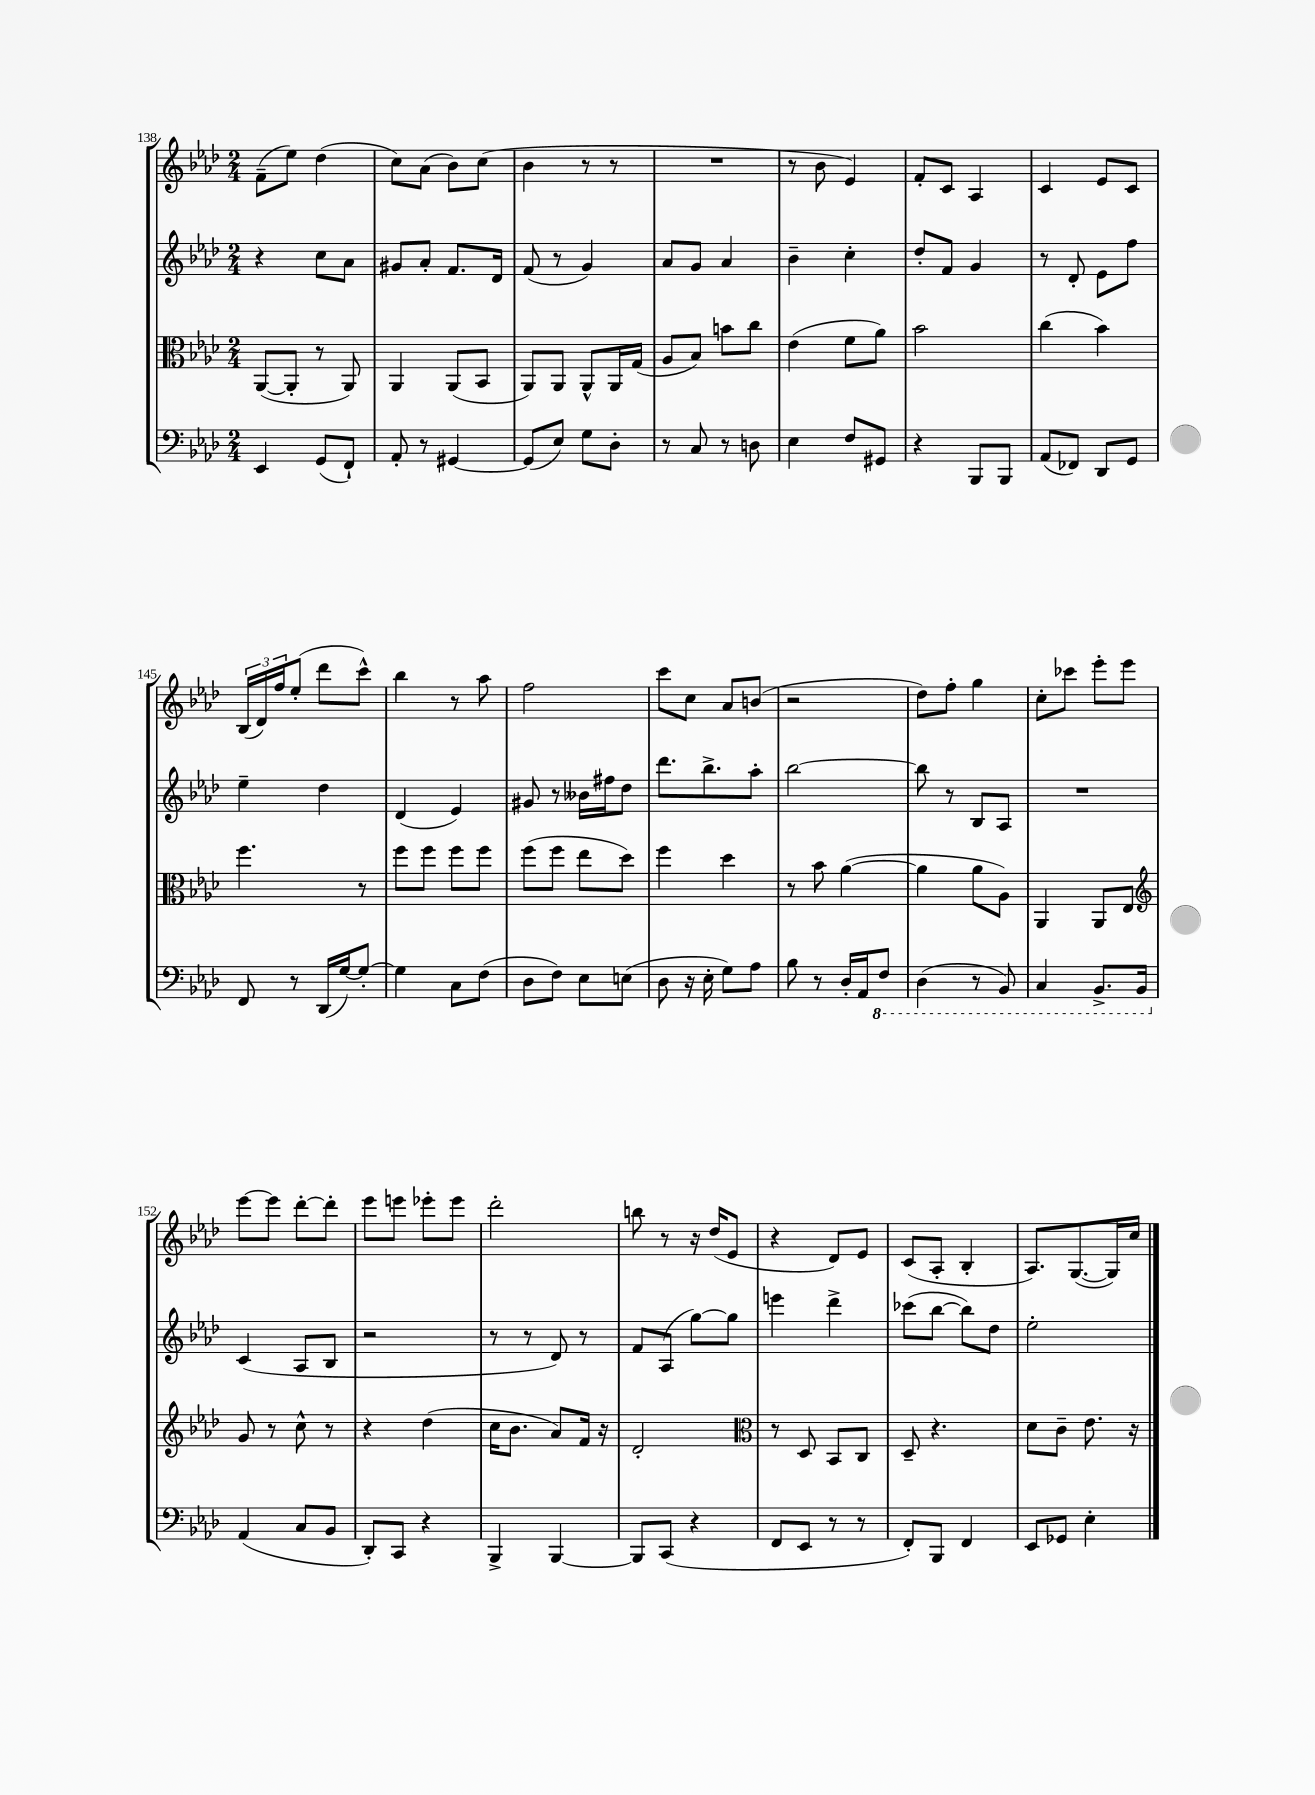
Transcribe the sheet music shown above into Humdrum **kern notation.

**kern	**kern	**kern	**kern
*part4	*part3	*part2	*part1
*staff4	*staff3	*staff2	*staff1
*clefF4	*clefC3	*clefG2	*clefG2
*k[b-e-a-d-]	*k[b-e-a-d-]	*k[b-e-a-d-]	*k[b-e-a-d-]
*M2/4	*M2/4	*M2/4	*M2/4
=138	=138	=138	=138
4EE-/	([8AA-/L	4r	(8f~\L
.	8AA-'/J]	.	8ee-\J)
(8GG/L	8r	8cc\L	(4dd-\
8FF`/J)	8AA-/)	8a-\J	.
=139	=139	=139	=139
8AA-'/	4AA-/	8g#X/L	8cc\L)
8r	.	8a-'/J	(8a-\J
[4GG#X/	(8AA-/L	8.f/L	8b-\L)
.	8BB-/J	.	(8cc\J
.	.	16d-/Jk	.
=140	=140	=140	=140
(8GG#/L]	8AA-/L)	(8f/	4b-\
8E-/J)	8AA-/J	8r	.
8G\L	8AA-^^/L	4g/)	8r
8D-'\J	16AA-/L	.	8r
.	(16G/JJ	.	.
=141	=141	=141	=141
8r	8A-/L	8a-/L	2r
8C/	8B-/J)	8g/J	.
8r	8bn\L	4a-/	.
8Dn\	8cc\J	.	.
=142	=142	=142	=142
4E-\	(4e-\	4b-~\	8r
.	.	.	8b-\
8F/L	8f\L	4cc'\	4e-/)
8GG#X/J	8a-\J)	.	.
=143	=143	=143	=143
4r	2b-\	8dd-'/L	8f'/L
.	.	8f/J	8c/J
8BBB-/L	.	4g/	4A-/
8BBB-/J	.	.	.
=144	=144	=144	=144
(8AA-/L	(4cc\	8r	4c/
8FF-X/J)	.	8d-'/	.
8DD-/L	4b-\)	8e-\L	8e-/L
8GG/J	.	8ff\J	8c/J
!!LO:LB:g=z
=145	=145	=145	=145
8FF/	4.ff\	4ee-~\	(24B-/LL
.	.	.	24d-/)
.	.	.	24ff/J
8r	.	.	(8ee-'/J
(16DD-/LL	.	4dd-\	8ddd-\L
[16G/J)	.	.	.
8G'/J_	8r	.	8ccc^^\J)
=146	=146	=146	=146
4G\]	8ff\L	(4d-/	4bb-\
.	8ff\J	.	.
8C\L	8ff\L	4e-/)	8r
(8F\J	8ff\J	.	8aa-\
=147	=147	=147	=147
8D-\L	(8ff\L	8g#X/	2ff\
8F\J)	8ff\J	8r	.
8E-\L	8ee-\L	16b--X\LL	.
.	.	16ff#X\J	.
(8En\J	8dd-\J)	8dd-\J	.
=148	=148	=148	=148
8D-\	4ff\	8.ddd-\L	8ccc\L
16r	.	.	8cc\J
16E-'\	.	8.bb-^\	.
8G\L)	4dd-\	.	8a-/L
8A-\J	.	8aa-'\J	(8bn/J
=149	=149	=149	=149
8B-\	8r	[2bb-\	2r
8r	8b-\	.	.
16D-'/LL	([4a-\	.	.
16AA-/J	.	.	.
*8ba	*	*	*
8FF/J	.	.	.
=150	=150	=150	=150
(4DD-\	4a-\]	8bb-\]	8dd-\L)
.	.	8r	8ff'\J
8r	8a-\L	8B-/L	4gg\
8BBB-/)	8A-\J)	8A-/J	.
=151	=151	=151	=151
4CC/	4AA-/	2r	8cc'\L
.	.	.	8ccc-X\J
8.BBB-^/L	8AA-/L	.	8eee-'\L
.	8E-/J	.	8eee-\J
16BBB-/Jk	.	.	.
!!LO:LB:g=z
=152	=152	=152	=152
*	*clefG2	*	*
*X8ba	*	*	*
(4AA-/	8g/	(4c/	[8eee-\L
.	8r	.	8eee-\J]
8C/L	8cc^^\	8A-/L	[8ddd-'\L
8BB-/J	8r	8B-/J	8ddd-'\J]
=153	=153	=153	=153
8DD-'/L)	4r	2r	8eee-\L
8CC/J	.	.	8eeen\J
4r	(4dd-\	.	8eee-X'\L
.	.	.	8eee-\J
=154	=154	=154	=154
4BBB-^/	16cc\KL	8r	2ddd-'\
.	8.b-\J	.	.
.	.	8r	.
[4BBB-/	8a-/L)	8d-/)	.
.	16f/Jk	8r	.
.	16r	.	.
=155	=155	=155	=155
8BBB-/L]	2d-'/	8f/L	8bbn\
(8CC/J	.	(8A-/J	8r
4r	.	[8gg\L)	16r
.	.	.	(16dd-/KL
.	.	8gg\J]	8e-/J
=156	=156	=156	=156
*	*clefC3	*	*
8FF/L	8r	4eeen\	4r
8EE-/J	8D-/	.	.
8r	8BB-/L	4ddd-^\	8d-/L)
8r	8C/J	.	8e-/J
=157	=157	=157	=157
8FF'/L)	8D-~/	(8ccc-X\L	(8c/L
8BBB-/J	4.r	[8bb-\J	8A-'/J
4FF/	.	8bb-\L])	4B-'/
.	.	8dd-\J	.
=158	=158	=158	=158
8EE-/L	8d-\L	2ee-'\	8.A-/L)
8GG-X/J	8c~\J	.	.
.	.	.	([8.G/
4E-'\	8.e-\	.	.
.	.	.	16G/L])
.	16r	.	16cc/JJ
==	==	==	==
*-	*-	*-	*-
